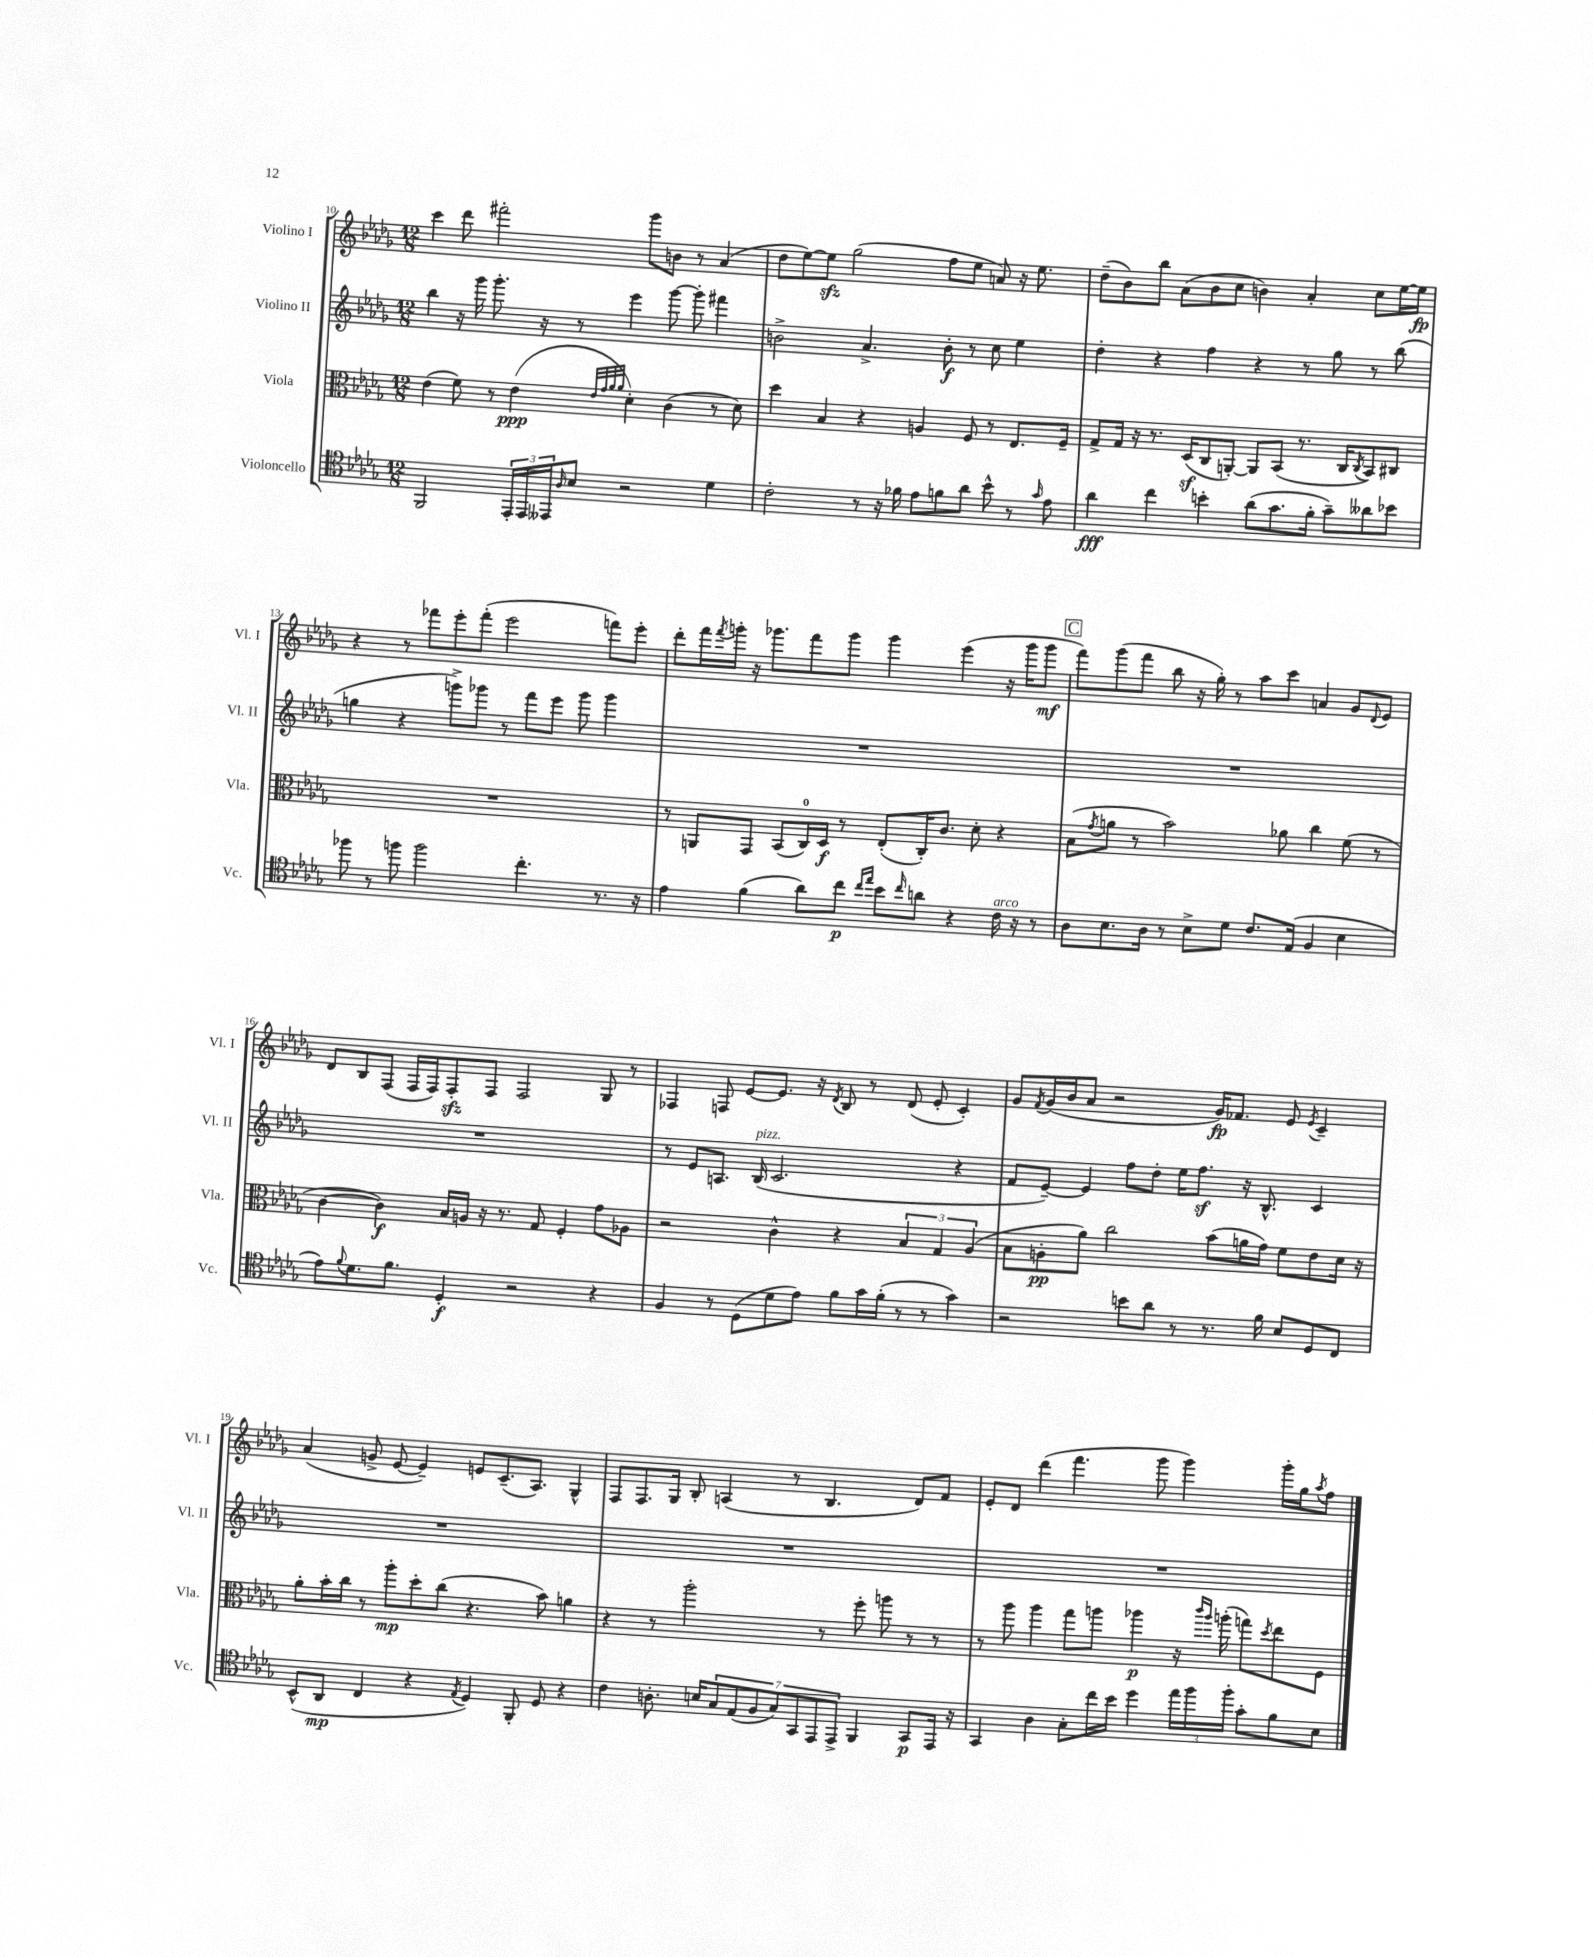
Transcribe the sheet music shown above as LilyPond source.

<<
\new StaffGroup <<
\new Staff = "s0" \with { instrumentName = "Violino I" shortInstrumentName = "Vl. I" } {
    \clef treble \key des \major \numericTimeSignature \time 12/8
    c'''4 des'''8 fis'''2-. ges'''8 b'8 r8 aes'4( |
    des''8 ees''8~) ees''8\sfz ges''2( f''8 ees''8 a'8) r16 ees''8. |
    des''8--( bes'8) bes''8 aes'8( bes'8 c''8 b'4) aes'4-. c''8 ees''16~ ees''16\fp |
    r4 r8 fes'''8 ees'''8-. fes'''8-.( ees'''2 f'''8) ees'''8-. |
    des'''8-. f'''16 \acciaccatura { f'''8 } g'''16-. r16 ges'''8. f'''8 ges'''8 ges'''4 ees'''4( r16 ges'''16 ges'''8\mf |
    \mark \markup { \box "C" } f'''8) ges'''8( f'''8 bes''8 r16 ges''16-.) r8 aes''8 c'''8 a'4 ges'8 \appoggiatura { des'8 } ees'8 |
    des'8 bes8 f8( f16 f16) f8-.\sfz f8 f2 ges8 r8 |
    fes4 f8 ees'8~ ees'8. r16 \acciaccatura { des'8 } bes8 r8 des'8( ees'8-. c'4-.) |
    ges'8 \acciaccatura { f'8 } ges'16( bes'16 aes'8 r2 ges'16\fp) fes'8. ees'8 \acciaccatura { ees'8 } c'4-- |
    aes'4( g'8-> ees'8~ ees'4--) e'8 c'8.--( aes8.) ges4-^ |
    f8 f8. ges16 bes8-. a4( r8 bes4. des'8) f'8 |
    ees'8-. des'8 des'''4( f'''4. ges'''8 ges'''4) ges'''16-. ges''16 \acciaccatura { aes''8 } f''8 \bar "|." |
}
\new Staff = "s1" \with { instrumentName = "Violino II" shortInstrumentName = "Vl. II" } {
    \clef treble \key des \major \numericTimeSignature \time 12/8
    bes''4 r16 ges'''16 ges'''8.-. r16 r8 ees'''4 ges'''8~ ges'''8-. fis'''4 |
    b'2-> aes'4.-> b'8-.\f r8 c''8 ees''4 |
    des''4-. r4 f''4 r4 r8 ges''8 r8 bes''8( |
    g''4 r4 g'''8->) ges'''8 r8 f'''8 ees'''8 ges'''8 ges'''4 |
    R1. |
    \mark \markup { \box "C" } R1. |
    R1. |
    r8 ees'8 a8. bes16^\markup { \italic "pizz." }( c'2. r4 |
    f'8 ees'8~--) ees'4 f''8 des''8-. ees''16 f''8.\sf r16 bes8.-^ c'4 |
    R1. |
    R1. |
    R1. \bar "|." |
}
\new Staff = "s2" \with { instrumentName = "Viola" shortInstrumentName = "Vla." } {
    \clef alto \key des \major \numericTimeSignature \time 12/8
    ees'4( f'8) r8 ees'4\ppp( \grace { ees'32 ges'32 aes'32 aes'32 } des'4-.) c'4( r8 des'8) |
    des''4 bes4 r4 a4 f8 r8 ees8. f16-- |
    ges8-> ges16 r16 r8. des16\sf( c8 a,8~-.) a,8 bes,8( r8. c16 \acciaccatura { c8 } bes,8) cis8 |
    R1. |
    r8 a,8 ges,8 bes,8( c16-0) des16\f r8 ees8-.( c16-.) c'8. des'8-. r4 |
    \mark \markup { \box "C" } bes8( \acciaccatura { ges'8 } a'8 r8 bes'2) aes'8 c''4 f'8( r8 |
    c'4~ c'4\f) bes16 a16 r16 r8. ges8 f4-. ges'8 aes8 |
    r2 c'4-^ r4 \tuplet 3/2 { bes4 ges4 aes4( } |
    bes8 a8-.\pp aes'8) c''2 bes'8( a'16 ges'16) f'8 ees'8 des'16 r16 |
    aes'8-. bes'16-. c''16 r8 aes''8-.\mp des''8-. c''8( r4. bes'8) a'4 |
    r4 r8 aes''2-. r8 f''8-. a''8 r8 r8 |
    r8 aes''8 aes''4 ges''8 a''8 aes''4\p r16 \grace { c'''16 aes''16 } a''16-.( g''8) \acciaccatura { des''8 } ees''8 f8 \bar "|." |
}
\new Staff = "s3" \with { instrumentName = "Violoncello" shortInstrumentName = "Vc." } {
    \clef tenor \key des \major \numericTimeSignature \time 12/8
    f,2 \tuplet 3/2 { ees,16-. ees,16 eeses,16 } \grace { aes16 } bes8 r2 des'4 |
    c'2-. r8 r16 fes'16 ees'8 f'8 aes'8 bes'8-^ r8 \grace { ges'16 } ees'8 |
    aes'4\fff c''4 b'4-. aes'8( ges'8. f'16-. ges'8--) aeses'8 bes'8 |
    fes''8 r8 f''8 f''2 c''4.-. r8. r16 |
    ees'4 f'4( aes'8) c''8\p \grace { c''16 ees''16 } bes'8 \grace { c''16 } a'8 r4 c'16^\markup { \italic "arco" } r16 r8 |
    \mark \markup { \box "C" } aes8 bes8. aes16 r8 bes8-> des'8 c'8. ees16( f4 bes4 |
    ees'8) \appoggiatura { f'8 } des'8. f'8. des4-.\f r2 r4 |
    f4 r8 des8( des'8 ees'8) f'8 ges'16 f'16-.( r8 r8 ges'4) |
    r2 b'8 aes'8 r8 r8. f'16 bes8 des8 c8 |
    bes,8-^( aes,8\mp c4 r4 \acciaccatura { ees8 } des4) f,8-. des8 r4 |
    c'4 a8.-. b16 \tuplet 7/4 { ges8 ees8( f8 ges8) ges,8 ees,8 ees,8-> } f,4 ges,8\p ees,16 r16 |
    ges,4 aes4 ges8-. c''16 bes'16 des''4 \tuplet 3/2 { ees''16 f''16 f''16-. } ges'8-. f'8 bes8 \bar "|." |
}
>>
>>
\layout { \context { \Score currentBarNumber = #10 } }
